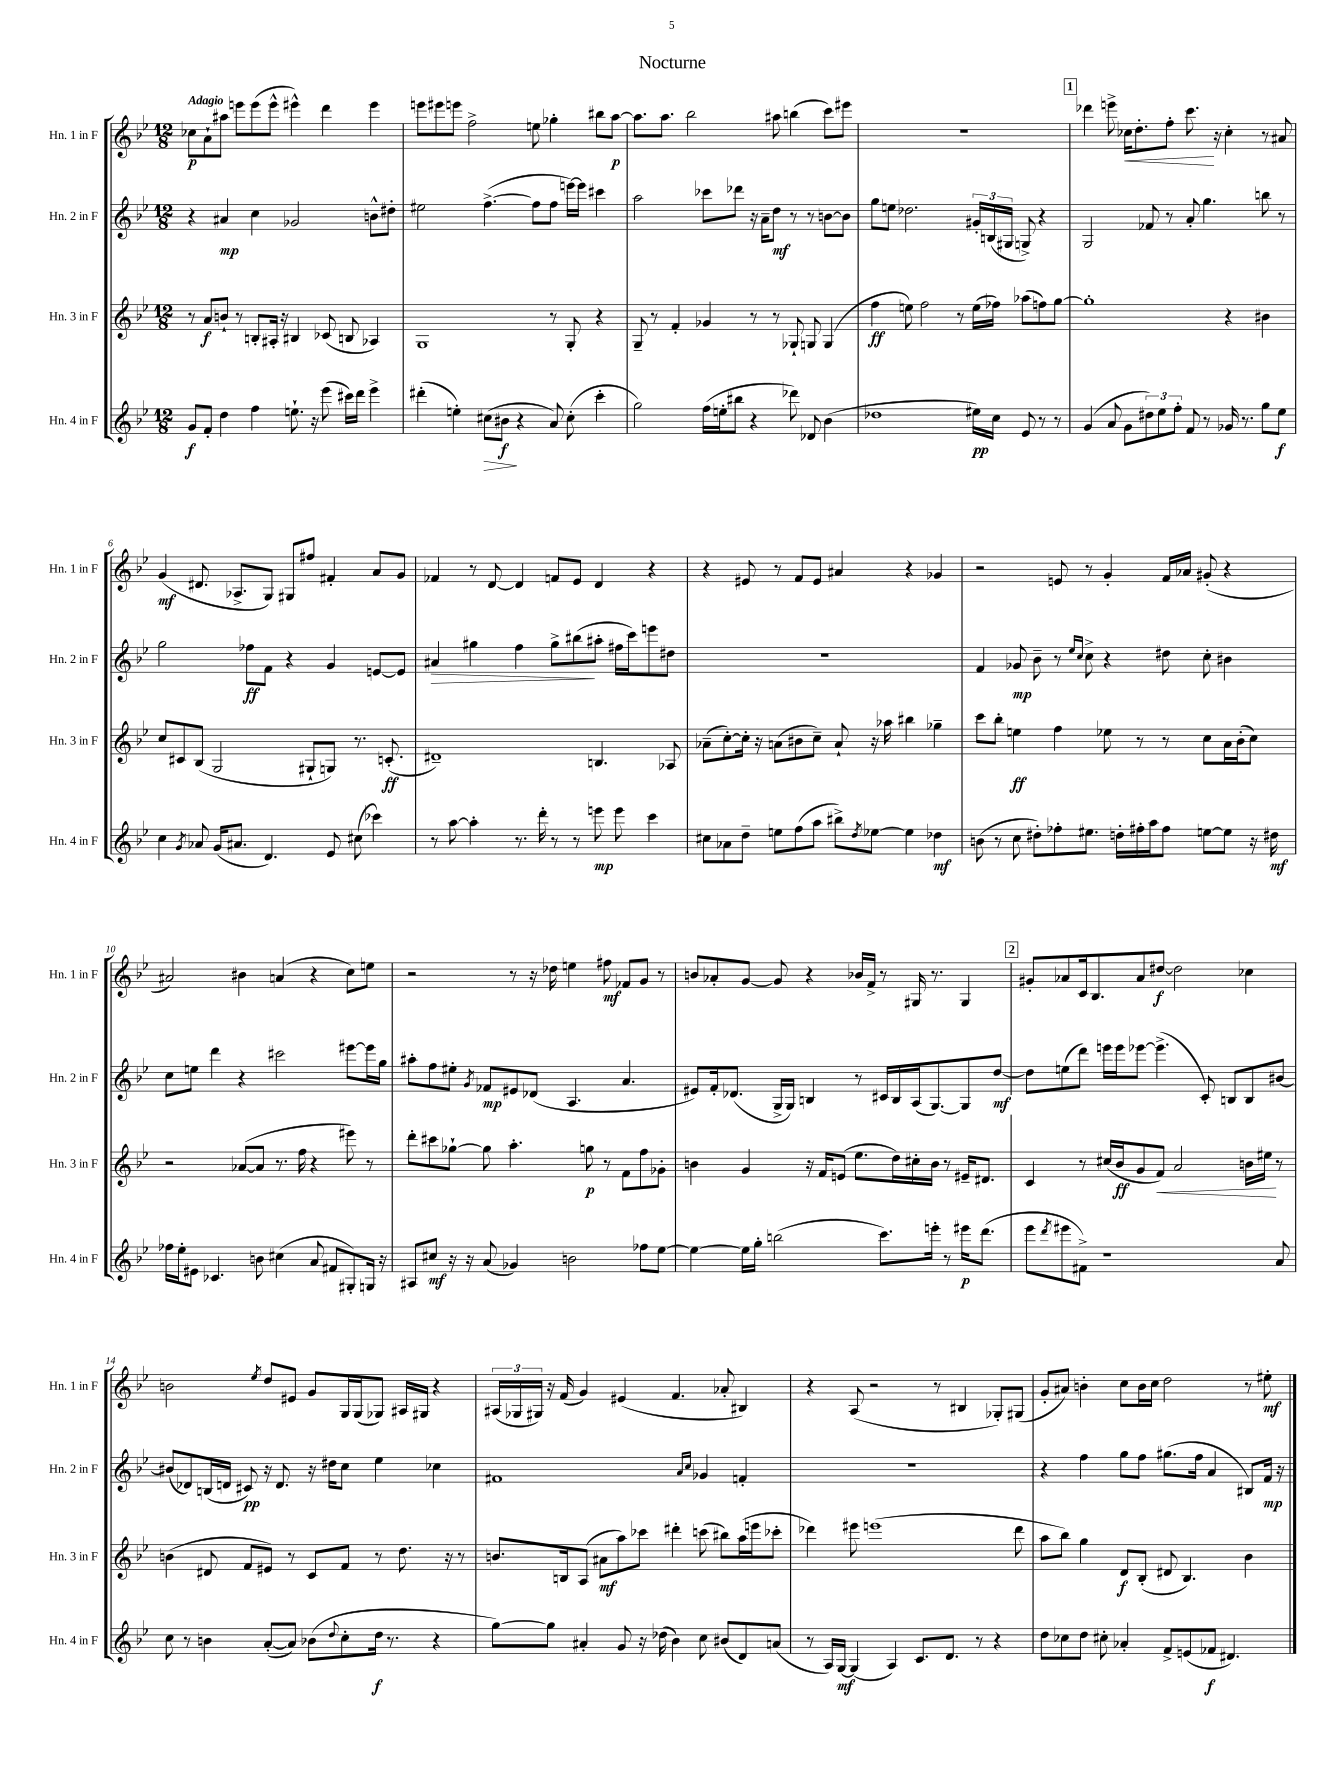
\header { title = "Nocturne" }
<<
\new StaffGroup <<
\new Staff = "s0" \with { instrumentName = "Hn. 1 in F" shortInstrumentName = "Hn. 1 in F" } {
    \clef treble \key bes \major \numericTimeSignature \time 12/8 \tempo "Adagio"
    ces''8\p a'8-! ais''8 e'''8 e'''8( e'''8-^ eis'''4-^) d'''4 eis'''4 |
    e'''8 eis'''8 e'''8 f''2-> e''8 ges''4-. bis''8 a''8~\p |
    a''8. a''8. bes''2 ais''8 b''4( c'''8) eis'''8 |
    R1. |
    \mark \markup { \box "1" } des'''4 e'''8-> ces''16\< d''8.-. f''8-. c'''8.\! r16 ces''4-. r8 ais'8 |
    g'4\mf( dis'8. aes8.-> g8) gis8 fis''8 fis'4-. a'8 g'8 |
    fes'4 r8 d'8~ d'4 f'8 ees'8 d'4 r4 |
    r4 eis'8 r8 f'8 eis'8 ais'4 r4 ges'4 |
    r2 e'8 r8 g'4-. f'16 aes'16 gis'8-.( r4 |
    ais'2) bis'4 a'4( r4 c''8) e''8 |
    r2 r8 r16 des''16 e''4 fis''8\mf fes'8 g'8 r8 |
    b'8 aes'8-. g'8~ g'8 r4 bes'16 f'16-> r8 gis16 r8. gis4 |
    \mark \markup { \box "2" } gis'8-. aes'8 c'16 bes8. aes'8 dis''8~\f dis''2 ces''4 |
    b'2 \acciaccatura { ees''8 } d''8 eis'8 g'8 g16 g16( ges8) ais16 gis16 r4 |
    \tuplet 3/2 { ais16( ges16 gis16) } r16 f'16( g'4) eis'4( f'4. aes'8-. bis4) |
    r4 a8( r2 r8 bis4 ges8-.) gis8( |
    g'8-. ais'8) b'4-. c''8 b'16 c''16 d''2 r8 eis''8-.\mf \bar "|." |
}
\new Staff = "s1" \with { instrumentName = "Hn. 2 in F" shortInstrumentName = "Hn. 2 in F" } {
    \clef treble \key bes \major \numericTimeSignature \time 12/8
    r4 ais'4\mp c''4 ges'2 b'8-^ dis''8-. |
    eis''2 f''4.~->( f''8 f''8 e'''16~) e'''16 cis'''4 |
    a''2 ces'''8 des'''8 r16 a'16-- d''8\mf r8 r8 b'8~ b'8 |
    g''8 e''8 des''2. \tuplet 3/2 { gis'16-. b16( gis16 } g8->) r4 |
    \mark \markup { \box "1" } g2 fes'8 r8 a'8-. g''4. b''8 r8 |
    g''2 fes''8\ff f'8 r4 g'4 e'8~ e'8 |
    ais'4\> gis''4 f''4 gis''8-> bis''8\!( ais''8-. fis''16 c'''16) e'''8 dis''8 |
    r1. |
    f'4 ges'8\mp bes'8-- r8 \grace { ees''16 c''16 } c''8-> r4 dis''8 c''8-. bis'4 |
    c''8 e''8 d'''4 r4 cis'''2 eis'''8~ eis'''16 g''16 |
    ais''8-. f''8 eis''8-. \acciaccatura { g'8 } fes'8\mp eis'8 des'8( a4. a'4. |
    eis'8) f'16-. des'8.( g16-> g16) b4 r8 cis'16 b16 a16( g8.~) g8 d''8~\mf |
    \mark \markup { \box "2" } d''8 e''8( d'''8) e'''16 e'''16 ees'''8~ ees'''4.->( c'8-.) b8 b8 bis'8~ |
    bis'8( des'8) b16( d'16 cis'8\pp) r16 d'8. r16 dis''16 c''8 ees''4 ces''4 |
    fis'1 \grace { a'16 c''16 } ges'4 f'4-. |
    R1. |
    r4 f''4 g''8 f''8 gis''8.( f''16 a'4 bis8) f'16\mp r16 \bar "|." |
}
\new Staff = "s2" \with { instrumentName = "Hn. 3 in F" shortInstrumentName = "Hn. 3 in F" } {
    \clef treble \key bes \major \numericTimeSignature \time 12/8
    r8 a'8\f b'8-! r8 b8-. ais16-. r16 bis4 ces'8( b8 aes4) |
    g1 r8 g8-. r4 |
    g8-- r8 f'4-. ges'4 r8 r8 ges8-! g8 g4( |
    f''4\ff e''8) f''2 r8 e''16( fes''16) aes''8( f''8) g''8~ |
    \mark \markup { \box "1" } g''1-. r4 bis'4 |
    c''8 cis'8 bes8( g2 gis8-! g8) r8. c'8.-.\ff( |
    dis'1--) b4. aes8 |
    aes'8--( c''8~-.) c''16-. r16 a'8( bis'8 c''8--) a'8-! r16 aes''16 bis''4 ges''4-- |
    c'''8 bes''8-. e''4\ff f''4 ees''8 r8 r8 c''8 a'16 bes'16-.( c''8) |
    r2 aes'8~( aes'8 r8. f''16 r4 eis'''8) r8 |
    d'''8-. cis'''8 ges''8~-! ges''8 a''4.-. g''8\p r8 f'8 f''8 ges'8-. |
    b'4 g'4 r16 f'16 e'8( ees''8. d''16) cis''16-. b'16 r8 eis'16-- dis'8. |
    \mark \markup { \box "2" } c'4 r8 cis''16( bes'16\ff g'8 f'8\<) a'2 b'16 eis''16\! r8 |
    b'4( dis'8 f'8 eis'8) r8 c'8 f'8 r8 d''8. r16 r8 |
    b'8. b16 a8( ais'8\mf a''8) ces'''8 dis'''4-. c'''8( bis''8) a''16( e'''16 ces'''8-. |
    des'''4) eis'''8 e'''1( des'''8 |
    a''8 bes''8) g''4 d'8\f bes8-.( dis'8 bes4.) bes'4 \bar "|." |
}
\new Staff = "s3" \with { instrumentName = "Hn. 4 in F" shortInstrumentName = "Hn. 4 in F" } {
    \clef treble \key bes \major \numericTimeSignature \time 12/8
    g'8\f f'8-. d''4 f''4 e''8.-! r16 ees'''8( cis'''16) d'''16 ees'''4-> |
    dis'''4-.( e''4-.) cis''8\>( bis'8\f\! r4 a'8) cis''8-.( c'''4-. |
    g''2) f''16( e''16-. bis''8 r4 des'''8) des'8 bes'4( |
    des''1 eis''16\pp) c''16 ees'8 r8 r8 |
    \mark \markup { \box "1" } g'4( a'8 g'8 \tuplet 3/2 { dis''8) ees''8 f''8-. } f'8 r8 ges'16 r8. g''8 ees''8\f |
    c''4 \acciaccatura { g'8 } aes'8 g'16( ais'8. d'4.) ees'8 cis''8( ces'''4) |
    r8 a''8~ a''4-. r8. d'''16-. r8 r8 e'''8\mp e'''8 c'''4 |
    cis''8 aes'8 d''8-- e''8 f''8( a''8 bis''8->) \acciaccatura { d''8 } ees''8~ ees''4 des''4\mf |
    b'8( r8 c''8 dis''8-.) fes''8-. eis''8. d''16-. fis''16-. a''16 fis''8 e''8~ e''8 r16 dis''16\mf |
    fes''16 ees''16-. eis'8 ces'4. b'8 cis''4( a'8 fis'8 gis8-.) g16 r16 |
    ais8 cis''8\mf r16 r16 a'8( ges'4) b'2 fes''8 ees''8~ |
    ees''4~ ees''16 g''16-. b''2( c'''8.) e'''16-. r8 eis'''16\p d'''8.( |
    \mark \markup { \box "2" } ees'''8 \acciaccatura { d'''8 } eis'''8 fis'8->) r1 a'8 |
    c''8 r8 b'4 a'8~-.( a'8) bes'8( \appoggiatura { d''8 } c''8-. d''16\f r8. r4 |
    g''8~) g''8 ais'4-. g'8 r16 des''16( bes'4) c''8 bis'8( d'8) a'8( |
    r8 a16) g16~\mf g4( a4) c'8. d'8. r8 r4 |
    d''8 ces''8 d''8 cis''8-. aes'4-. f'8-> e'8( fes'8\f dis'4.) \bar "|." |
}
>>
>>
